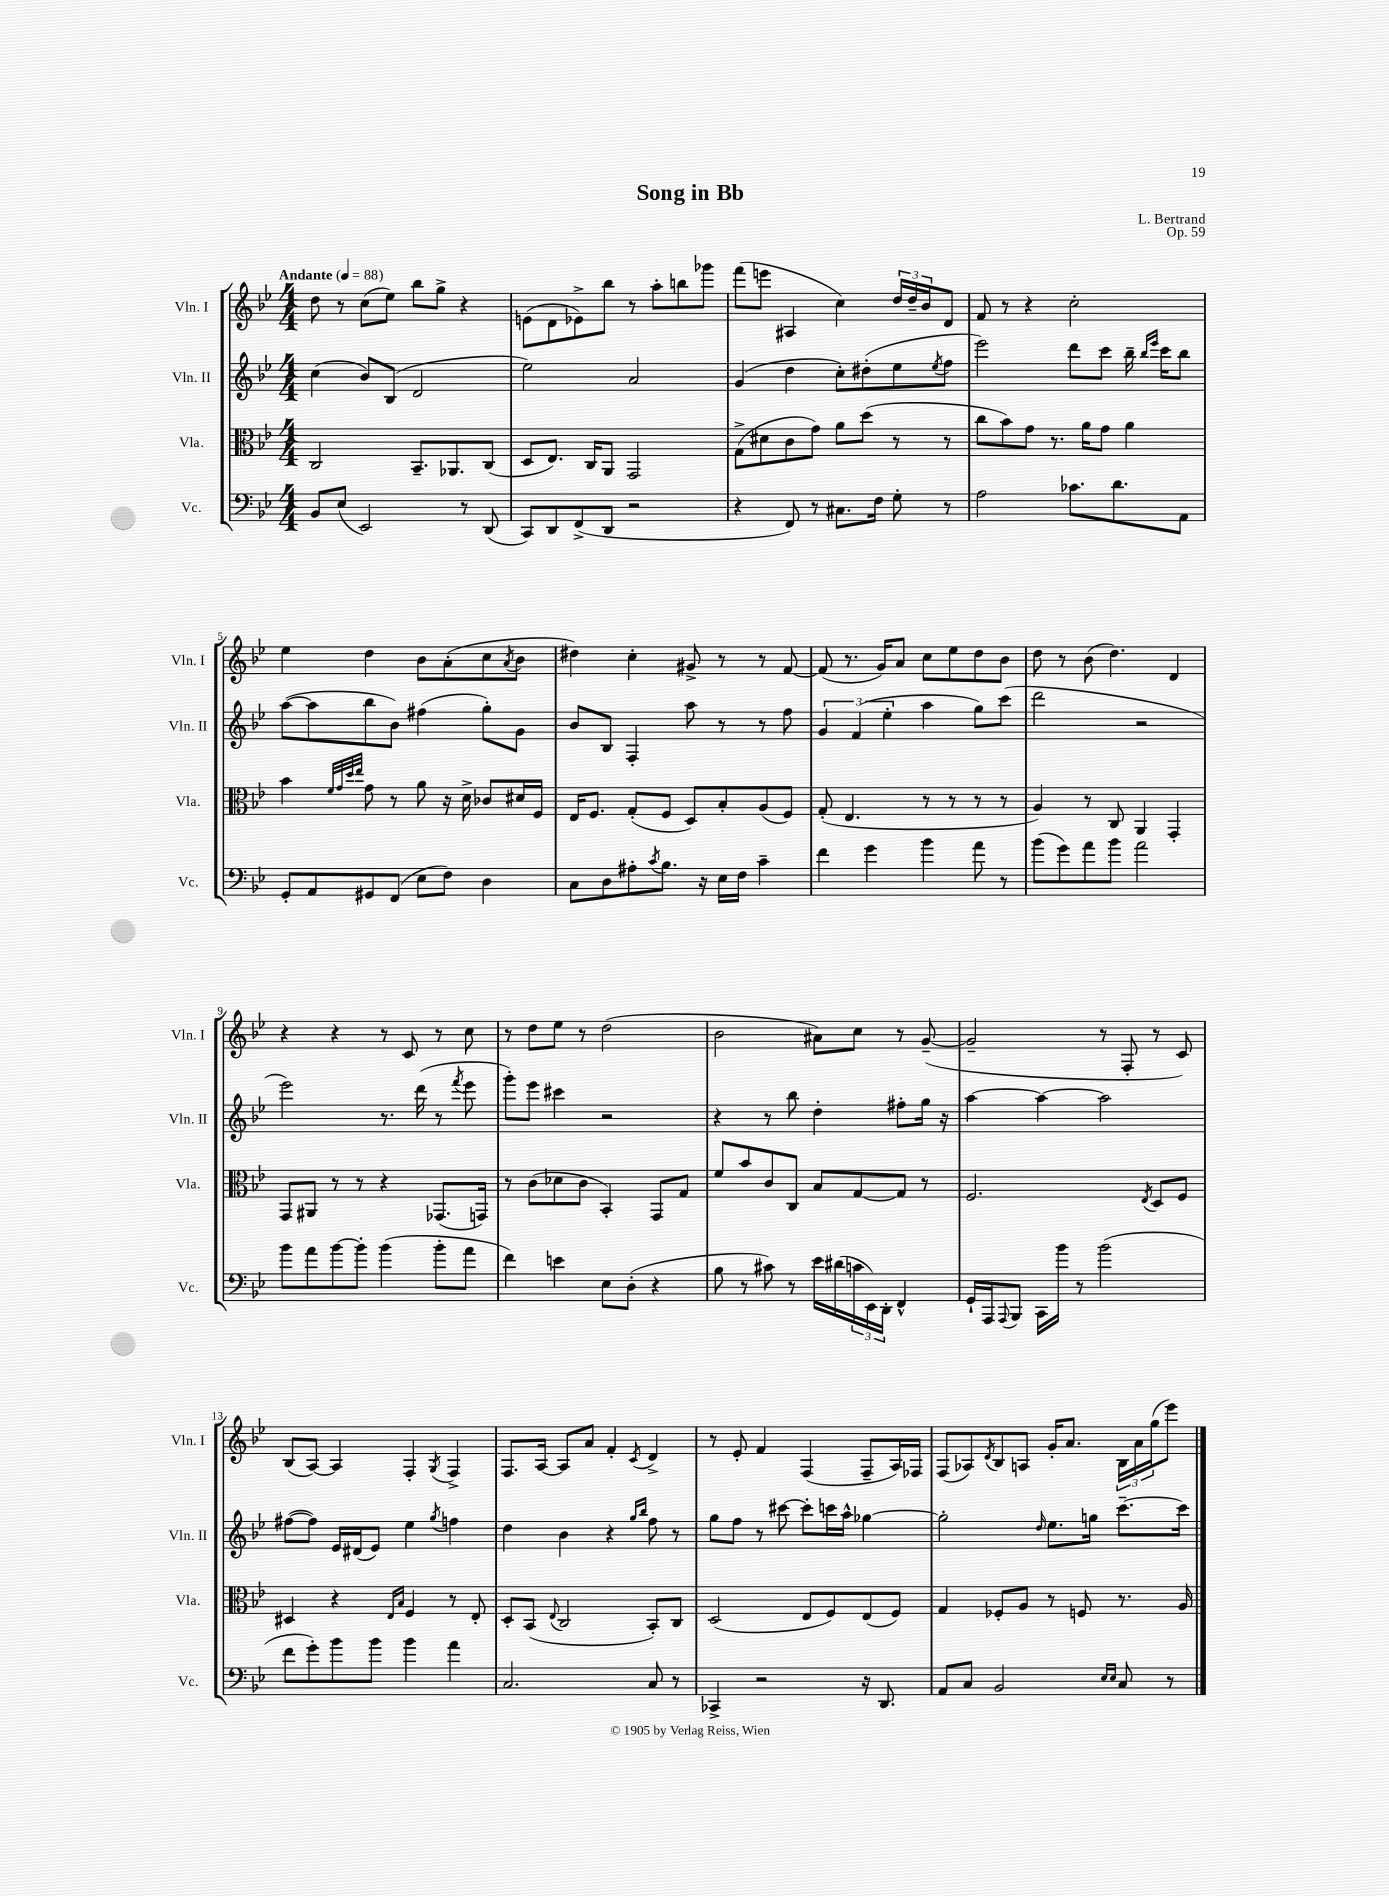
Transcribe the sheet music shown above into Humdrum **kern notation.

**kern	**kern	**kern	**kern
*staff4	*staff3	*staff2	*staff1
*clefF4	*clefC3	*clefG2	*clefG2
*k[b-e-]	*k[b-e-]	*k[b-e-]	*k[b-e-]
*M4/4	*M4/4	*M4/4	*M4/4
*MM88	*MM88	*MM88	*MM88
8BB-/L	2C/	(4cc\	8dd\
(8E-/J	.	.	8r
2EE-/)	.	8b-/L)	(8cc\L
.	.	(8B-/J	8ee-\J)
.	8.BB-~/L	2d/	8bb-\L
.	.	.	8gg^\J
.	8.AA-/	.	.
8r	.	.	4r
(8DD/	(8C/J	.	.
=	=	=	=
8CC/L)	8D/L	2ee-\)	(8e\L
8DD/	8.E-/J)	.	8d\
(8FF^/	.	.	8e-^\)
.	16C/LK	.	.
8DD/J	8AA/J	.	8bb-\J
2r	2GG/	2a/	8r
.	.	.	8aa'\L
.	.	.	8bb\
.	.	.	8ggg-\J
=	=	=	=
4r	(8G^\L	(4g/	(8fff\L
.	8d#\	.	8eee\J
8FF/)	8c\	4dd\	4A#/
8r	8g\J)	.	.
8.C#\L	8a\L	8cc'\L)	4cc\)
.	(8dd\J	(8dd#'\	.
16F\Jk	.	.	.
8G'\	8r	8ee-\	24dd/LL
.	.	.	24dd~/
.	.	.	24b-/J
.	.	8qee-/	.
8r	8r	8ff\J	8d/J
=	=	=	=
2A\	8cc\L	2eee-\)	8f/
.	8b-\)	.	8r
.	8g\J	.	4r
.	8.r	.	.
8.c-\L	.	8ddd\L	2cc'\
.	16a\LK	.	.
.	8g\J	8ccc\J	.
8.d\	.	.	.
.	4a\	16bb-~\	.
.	.	16qqbb-/LL	.
.	.	16qqeee-/JJ	.
.	.	16ccc\LK	.
8AA\J	.	8bb-\J	.
=	=	=	=
8GG'/L	4b-\	([8aa\L	4ee-\
8AA/	.	8aa\]	.
.	32qqf/LLL	.	.
.	32qqg/	.	.
.	32qqdd/	.	.
.	32qqee-/JJJ	.	.
8GG#/	8g\	8bb-\	4dd\
(8FF/J	8r	8b-\J)	.
8E-\L	8a\	(4ff#\	8b-\L
8F\J)	16r	.	(8a'\
.	16d^\	.	.
4D\	8c-/L	8gg'\L)	8cc\
.	.	.	8qa/
.	16d#/L	8g\J	8b-\J
.	16F/JJ	.	.
=	=	=	=
8C\L	16E-/LK	8b-/L	4dd#\)
.	8.F/J	.	.
8D\	.	8B-/J	.
8A#'\	(8G'/L	4F'/	4cc'\
8qc/	.	.	.
8.B-\J	8F/J	.	.
.	8D/L)	8aa\	8g#^/
16r	.	.	.
16E-\LL	8B-'/	8r	8r
16F\JJ	.	.	.
4c~\	(8A/	8r	8r
.	8F/J)	8ff\	[8f/
=	=	=	=
4f\	(8G'/	6g/	(8f/]
.	4.E-/	.	8.r
.	.	(6f/	.
4g\	.	.	.
.	.	.	16g/LK)
.	.	6ee-'\	.
.	.	.	8a/J
4b-\	8r	4aa\	8cc\L
.	8r	.	8ee-\
8a\	8r	8gg\L)	8dd\
8r	8r	(8ccc\J	8b-\J
=	=	=	=
(8b-\L	4A/)	2ddd\	8dd\
8g\)	.	.	8r
8a\	8r	.	(8b-\
8b-\J	8C/	.	4.dd\)
2a\	4AA/	2r	.
.	4GG'/	.	4d/
=	=	=	=
8b-\L	8GG/L	2eee-\)	4r
8a\	8AA#/J	.	.
[8b-\	8r	.	4r
8b-'\]J	8r	.	.
(4b-\	4r	8.r	8r
.	.	.	8c/
.	.	(16ddd\	.
8b-'\L	(8.GG-/L	8r	8r
.	.	8qfff/	.
8a\J	.	8eee-\	8cc\
.	16GG/Jk)	.	.
=	=	=	=
4f\)	8r	8ggg'\L)	8r
.	(8c\L	8eee-\J	8dd\L
4e\	8d-\	4ccc#\	8ee-\J
.	8c\J	.	8r
8E-\L	4BB-'/)	2r	(2dd\
(8D'\J	.	.	.
4r	8GG/L	.	.
.	8G/J	.	.
=	=	=	=
8B-\	8f/L	4r	2b-\
8r	8b-/	.	.
8c#\)	8c/	8r	.
8r	8C/J	8bb-\	.
16e-\LL	8B-/L	4dd'\	8a#\L)
(16d#\	.	.	.
24c\	[8G/	.	8cc\J
24EE-\)	.	.	.
24DD'\JJ	.	.	.
4FF^^/	8G/]J	8ff#'\L	8r
.	8r	16gg\Jk	([8g~/
.	.	16r	.
=	=	=	=
16GG`/LL	2.F/	[4aa\	2g~/]
16AAA/J	.	.	.
8qqAAA/	.	.	.
8BBB-/J	.	.	.
16CC\LL	.	4aa\_	.
16b-\JJ	.	.	.
8r	.	.	.
(2b-\	.	2aa\]	8r
.	.	.	8F'/
.	8qE-/	.	.
.	8D/L	.	8r
.	8F/J	.	8c/)
=	=	=	=
8f\L	4D#/	([8ff#\L	(8B-/L
8g'\)	.	8ff#\]J)	[8A/J)
8b-\	4r	16e-/LL	4A/]
.	.	(16d#/J	.
8b-\J	.	8e-/J)	.
.	16qqE-/LL	.	.
.	16qqB-/JJ	.	.
4b-\	4F/	4ee-\	4F'/
.	.	8qgg/	8qG/
4a\	8r	4ff\	4F^/
.	8E-'/	.	.
=	=	=	=
2.C/	8D'/L	4dd\	8.F/L
.	(8BB-/J	.	.
.	.	.	[16A/Jk
.	8qqE-/	.	.
.	2C/	4b-\	8A/]L
.	.	.	8a/J
.	.	4r	4f'/
.	.	16qqgg/LL	.
.	.	16qqbb-/JJ	8qc/
8C/	8BB-'/L)	8ff\	4d^/
8r	8C/J	8r	.
=	=	=	=
4CC-^/	(2D/	8gg\L	8r
.	.	8ff\J	8e-'/
2r	.	8r	4f/
.	.	[8ccc#\	.
.	8E-/L	8ccc#'\]L	(4F/
.	8F/)	16ccc\L	.
.	.	16aa^^\JJ	.
16r	(8E-/	[4gg-\	8F~/L
8.DD/	.	.	.
.	8F/J)	.	16A/L)
.	.	.	16F-/JJ
=	=	=	=
8AA/L	4G/	2gg-'\]	(8F/L
8C/J	.	.	8A-/)
.	.	.	8qd/
2BB-/	8F-'/L	.	8B-/
.	8A/J	.	8A/J
.	.	16qqdd/	.
.	8r	8.ee-\L	16g'/LK
.	.	.	8.a/J
.	8F/	.	.
.	.	16gg\Jk	.
16qqE-/LL	.	.	.
16qqE-/JJ	.	.	.
8C/	8.r	[8.ccc~\L	24B-\LL
.	.	.	24a\
.	.	.	(24gg\J
8r	.	.	8eee-\J)
.	16A/	16ccc\]Jk	.
==	==	==	==
*-	*-	*-	*-
